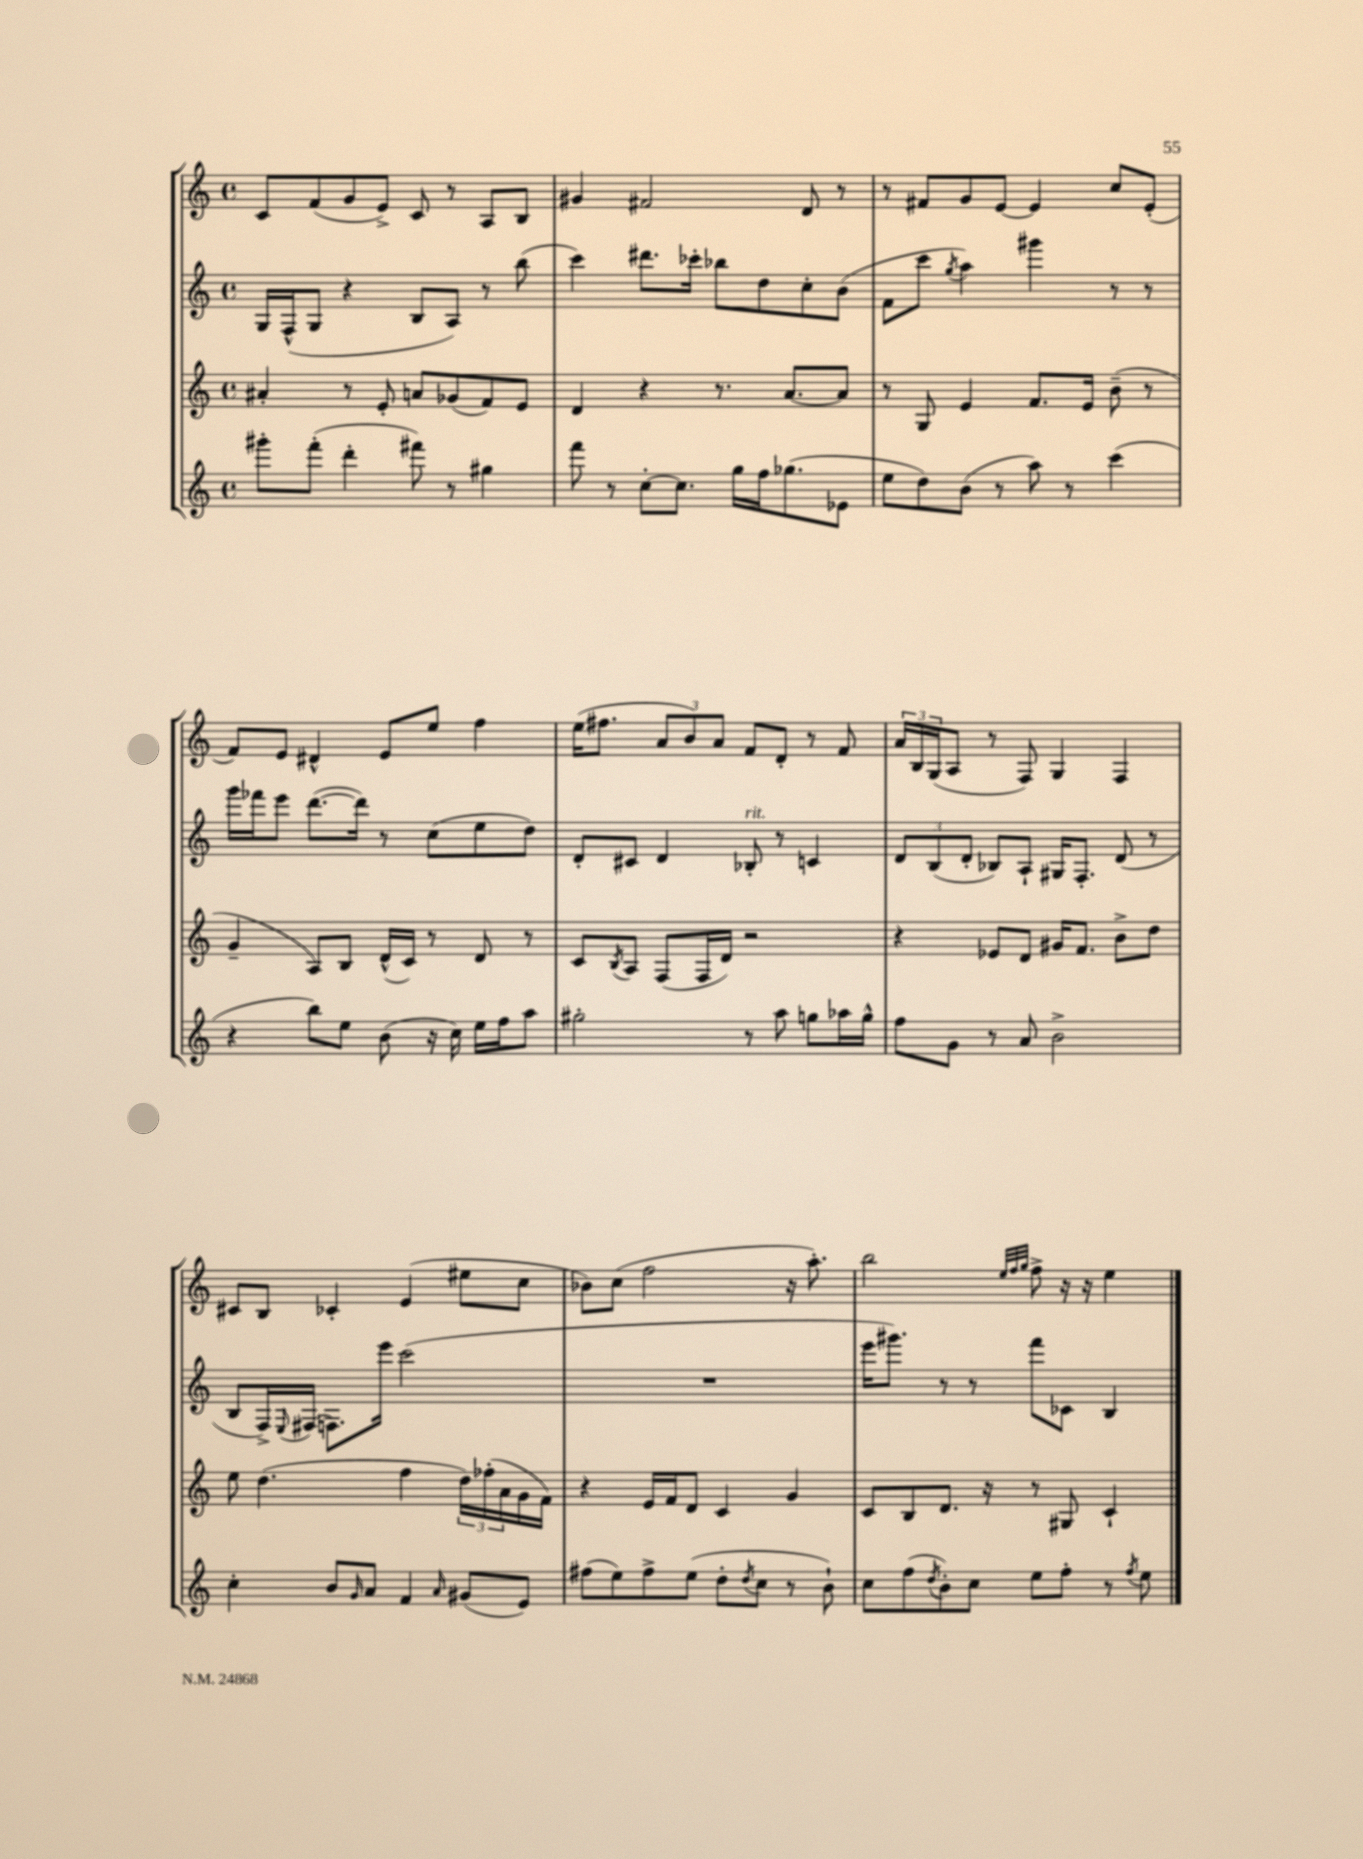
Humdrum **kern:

**kern	**kern	**kern	**kern
*staff4	*staff3	*staff2	*staff1
*clefG2	*clefG2	*clefG2	*clefG2
*k[]	*k[]	*k[]	*k[]
*M4/4	*M4/4	*M4/4	*M4/4
*met(c)	*met(c)	*met(c)	*met(c)
8ggg#'	4a#'	16G	8c
.	.	(16F^^	.
(8fff'	.	8G	(8f
4ddd'	8r	4r	8g
.	8e'	.	8e^)
8fff#)	8a	8B	8c
8r	(8g-	8A)	8r
4gg#	8f)	8r	8A
.	8e	(8bb	8B
=	=	=	=
8fff	4d	4ccc)	4g#
8r	.	.	.
[8cc'	4r	8.ddd#	2f#
8.cc]	.	.	.
.	.	16ccc-'	.
.	8.r	8bb-	.
16gg	.	.	.
16ff	.	8dd	.
(8.gg-	[8.a	.	.
.	.	8cc'	8d
8e-	8a]	(8b	8r
=	=	=	=
8ee	8r	8f	8r
8dd)	8G	8ccc	8f#
.	.	8qgg	.
(8b	4e	4aa)	8g
8r	.	.	[8e
8aa)	8.f	4ggg#	4e]
8r	.	.	.
.	16e	.	.
(4ccc	(8b~	8r	8cc
.	8r	8r	(8e'
=	=	=	=
4r	4g~	16ggg	8f)
.	.	16fff-	.
.	.	8eee	8e
8bb)	8A)	([8.ddd	4d#^^
8ee	8B	.	.
.	.	16ddd])	.
(8b	(16d^^	8r	8e
.	16c)	.	.
16r	8r	(8cc	8ee
16cc)	.	.	.
16ee	8d	8ee	4ff
16ff	.	.	.
8aa	8r	8dd)	.
=	=	=	=
2gg#'	8c	8d'	(16ee
.	.	.	8.ff#
.	8qB	.	.
.	8A	8c#	.
.	(8F	4d	12a
.	.	.	12b)
.	16F	.	.
.	.	.	12a
.	16d)	.	.
8r	2r	8B-'	8f
8aa	.	8r	8d'
8gg	.	4c	8r
16aa-	.	.	8f
16gg^^	.	.	.
=	=	=	=
8ff	4r	12d	24a
.	.	.	24B
.	.	(12B	(24G
8g	.	.	8A
.	.	12d'	.
8r	8e-	8B-)	8r
8a	8d	8A`	8F)
2b^	16g#	16G#	4G
.	8.f	8.F'	.
.	8b^	(8d	4F
.	8dd	8r	.
=	=	=	=
4cc'	8ee	8B	8c#
.	(4.dd	16F^)	8B
.	.	8qqE	.
.	.	(16F#	.
8b	.	8.F)	4c-'
16qqg	.	.	.
8a	.	.	.
.	.	16eee	.
4f	4ff	(2ccc	(4e
16qqa	.	.	.
(8g#	24dd)	.	8ee#
.	(24ff-'	.	.
.	24a	.	.
8e)	16g	.	8cc
.	16f)	.	.
=	=	=	=
(8ff#	4r	1r	8b-)
8ee)	.	.	(8cc
8ff#^	16e	.	2ff
.	16f	.	.
(8ee	8d	.	.
8dd'	4c	.	.
8qdd	.	.	.
8cc	.	.	.
8r	4g	.	16r
.	.	.	8.aa')
8b`)	.	.	.
=	=	=	=
8cc	8c	16eee	2bb
.	.	8.ggg#)	.
(8ff	8B	.	.
8qdd	.	.	.
8b')	8.d	8r	.
8cc	.	8r	.
.	16r	.	.
.	.	.	32qqee
.	.	.	32qqff
.	.	.	32qqgg
8ee	8r	8fff	8ff^
8ff'	8G#	8c-	16r
.	.	.	16r
8r	4c`	4B	4ee
8qff	.	.	.
8ee	.	.	.
==	==	==	==
*-	*-	*-	*-
